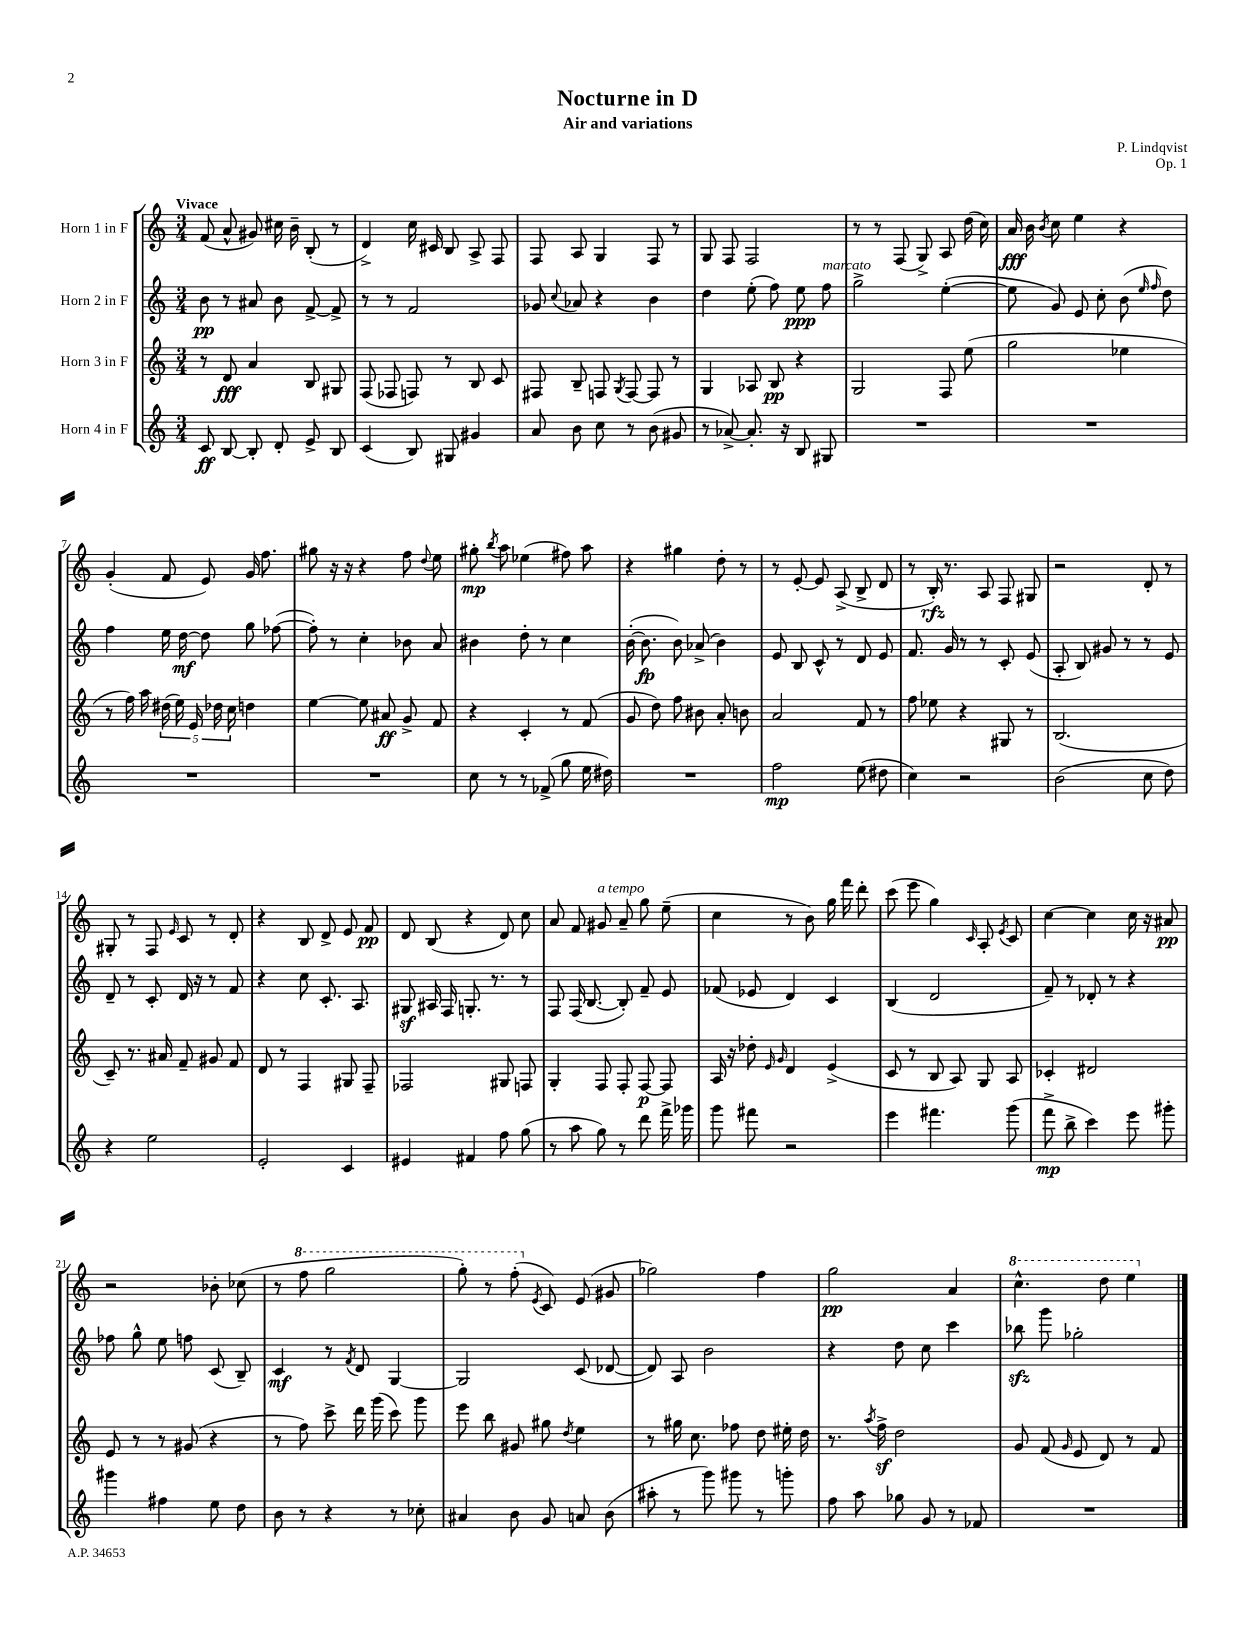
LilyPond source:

\header { title = "Nocturne in D" composer = "P. Lindqvist" subtitle = "Air and variations" opus = "Op. 1" }
<<
\new StaffGroup <<
\new Staff = "s0" \with { instrumentName = "Horn 1 in F" } {
    \clef treble \key c \major \numericTimeSignature \time 3/4 \tempo "Vivace"
    \autoBeamOff f'8( a'8-^ gis'8) cis''16 b'16-- b8-.( r8 |
    d'4->) c''16 cis'16 b8 a8-> f8 |
    f8 a8 g4 f8 r8 |
    g8 f8 f2 |
    r8 r8 f8( g8->) a8 d''16( c''16) |
    a'16\fff b'16 \acciaccatura { b'8 } c''8 e''4 r4 |
    g'4-.( f'8 e'8) g'16 f''8. |
    gis''8 r16 r16 r4 f''8 \appoggiatura { d''8 } e''8 |
    gis''8-.\mp \acciaccatura { b''8 } a''8 ees''4( fis''8) a''8 |
    r4 gis''4 d''8-. r8 |
    r8 e'8~-. e'8 a8->( b8-> d'8 |
    r8 b16-.\rfz) r8. a8 f8 gis8 |
    r2 d'8-. r8 |
    gis8-. r8 f8 \grace { e'16 } c'8 r8 d'8-. |
    r4 b8 d'8-> e'8 f'8\pp |
    d'8 b8( r4 d'8) c''8 |
    a'8 f'8 gis'8^\markup { \italic "a tempo" } a'8-- g''8 e''8--( |
    c''4 r8 b'8) g''16 f'''16 d'''8-. |
    c'''8( e'''8 g''4) \grace { c'16 } a8-. \acciaccatura { e'8 } c'8 |
    c''4~ c''4 c''16 r16 ais'8\pp |
    r2 bes'8-. ces''8( |
    r8 \ottava #1 f'''8 g'''2 |
    g'''8-.) r8 f'''8-.( \ottava #0 \acciaccatura { e'8 } c'8) e'8( gis'8 |
    ges''2) f''4 |
    g''2\pp a'4 |
    \ottava #1 c'''4.-^ d'''8 e'''4 \ottava #0 \bar "|." |
}
\new Staff = "s1" \with { instrumentName = "Horn 2 in F" } {
    \clef treble \key c \major \numericTimeSignature \time 3/4
    \autoBeamOff b'8\pp r8 ais'8 b'8 f'8~-> f'8-> |
    r8 r8 f'2 |
    ges'8 \appoggiatura { c''8 } aes'8 r4 b'4 |
    d''4 e''8-.( f''8) e''8\ppp f''8^\markup { \italic "marcato" } |
    g''2-> e''4~-.( |
    e''8 g'8) e'8 c''8-. b'8( \grace { e''16 f''16 } d''8) |
    f''4 e''16 d''16~\mf d''8 g''8 fes''8~( |
    fes''8-.) r8 c''4-. bes'8 a'8 |
    bis'4 d''8-. r8 c''4 |
    b'16~-.( b'8.\fp b'8) aes'8->( b'4) |
    e'8 b8 c'8-^ r8 d'8 e'8 |
    f'8. g'16 r8 r8 c'8-. e'8( |
    a8-. b8) gis'8 r8 r8 e'8 |
    d'8-- r8 c'8-. d'16 r16 r8 f'8 |
    r4 c''8 c'8.-. a8. |
    gis8\sf ais16 f16 g8.-. r8. r8 |
    f8 f16( b8.~ b8-.) f'8-- e'8 |
    fes'8( ees'8 d'4) c'4 |
    b4( d'2 |
    f'8--) r8 des'8-. r8 r4 |
    fes''8 g''8-^ e''8 f''8 c'8( b8--) |
    c'4\mf r8 \acciaccatura { f'8 } d'8 g4~ |
    g2 c'8( des'8~ |
    des'8) a8 b'2 |
    r4 d''8 c''8 c'''4 |
    bes''8\sfz g'''8 ges''2-. \bar "|." |
}
\new Staff = "s2" \with { instrumentName = "Horn 3 in F" } {
    \clef treble \key c \major \numericTimeSignature \time 3/4
    \autoBeamOff r8 d'8\fff a'4 b8 gis8 |
    f8( fes8 f8) r8 b8 c'8 |
    fis8 b8-- f8 \acciaccatura { g8 } f8~ f8 r8 |
    g4 aes8 b8\pp r4 |
    g2 f8 e''8( |
    g''2 ees''4 |
    r8 f''16) a''16 \tuplet 5/4 { dis''16( e''16) e'16 des''16 c''16 } d''4 |
    e''4~ e''8 ais'8\ff g'8-> f'8 |
    r4 c'4-. r8 f'8( |
    g'8 d''8) f''8 bis'8 a'8-. b'8 |
    a'2 f'8 r8 |
    f''8 ees''8 r4 gis8 r8 |
    b2.( |
    c'8--) r8. ais'16 f'8-- gis'8 f'8 |
    d'8 r8 f4 gis8 f8-- |
    fes2 gis8 f8 |
    g4-. f8 f8-. f8~\p f8 |
    a16 r16 des''8-. \grace { e'16 g'16 } d'4 e'4->( |
    c'8 r8 b8 a8) g8 a8 |
    ces'4-. dis'2 |
    e'8 r8 r8 gis'8( r4 |
    r8 f''8) c'''8-> d'''16 g'''16( c'''8) g'''8 |
    e'''8 b''8 gis'8 gis''8 \acciaccatura { d''8 } e''4 |
    r8 gis''16 c''8. fes''8 d''8 eis''16-. d''16 |
    r8. \acciaccatura { a''8 } f''16->\sf d''2 |
    g'8 f'8( \grace { g'16 } e'8 d'8) r8 f'8 \bar "|." |
}
\new Staff = "s3" \with { instrumentName = "Horn 4 in F" } {
    \clef treble \key c \major \numericTimeSignature \time 3/4
    \autoBeamOff c'8\ff b8~ b8-. d'8-. e'8-> b8 |
    c'4( b8) gis8 gis'4 |
    a'8 b'8 c''8 r8 b'8( gis'8 |
    r8 aes'8~->) aes'8.-. r16 b8 gis8 |
    R2. |
    R2. |
    R2. |
    R2. |
    c''8 r8 r8 fes'8->( g''8 e''16 dis''16) |
    R2. |
    f''2\mp e''8( dis''8 |
    c''4) r2 |
    b'2( c''8 d''8) |
    r4 e''2 |
    e'2-. c'4 |
    eis'4 fis'4 f''8 g''8( |
    r8 a''8 g''8) r8 d'''8 f'''16-> ges'''16 |
    g'''8 fis'''8 r2 |
    e'''4 fis'''4. g'''8( |
    f'''8->\mp b''8-> c'''4) e'''8 gis'''8-. |
    gis'''4 fis''4 e''8 d''8 |
    b'8 r8 r4 r8 ces''8-. |
    ais'4 b'8 g'8 a'8 b'8( |
    ais''8-. r8 g'''8) gis'''8 r8 g'''8-. |
    f''8 a''8 ges''8 g'8 r8 fes'8 |
    R2. \bar "|." |
}
>>
>>
